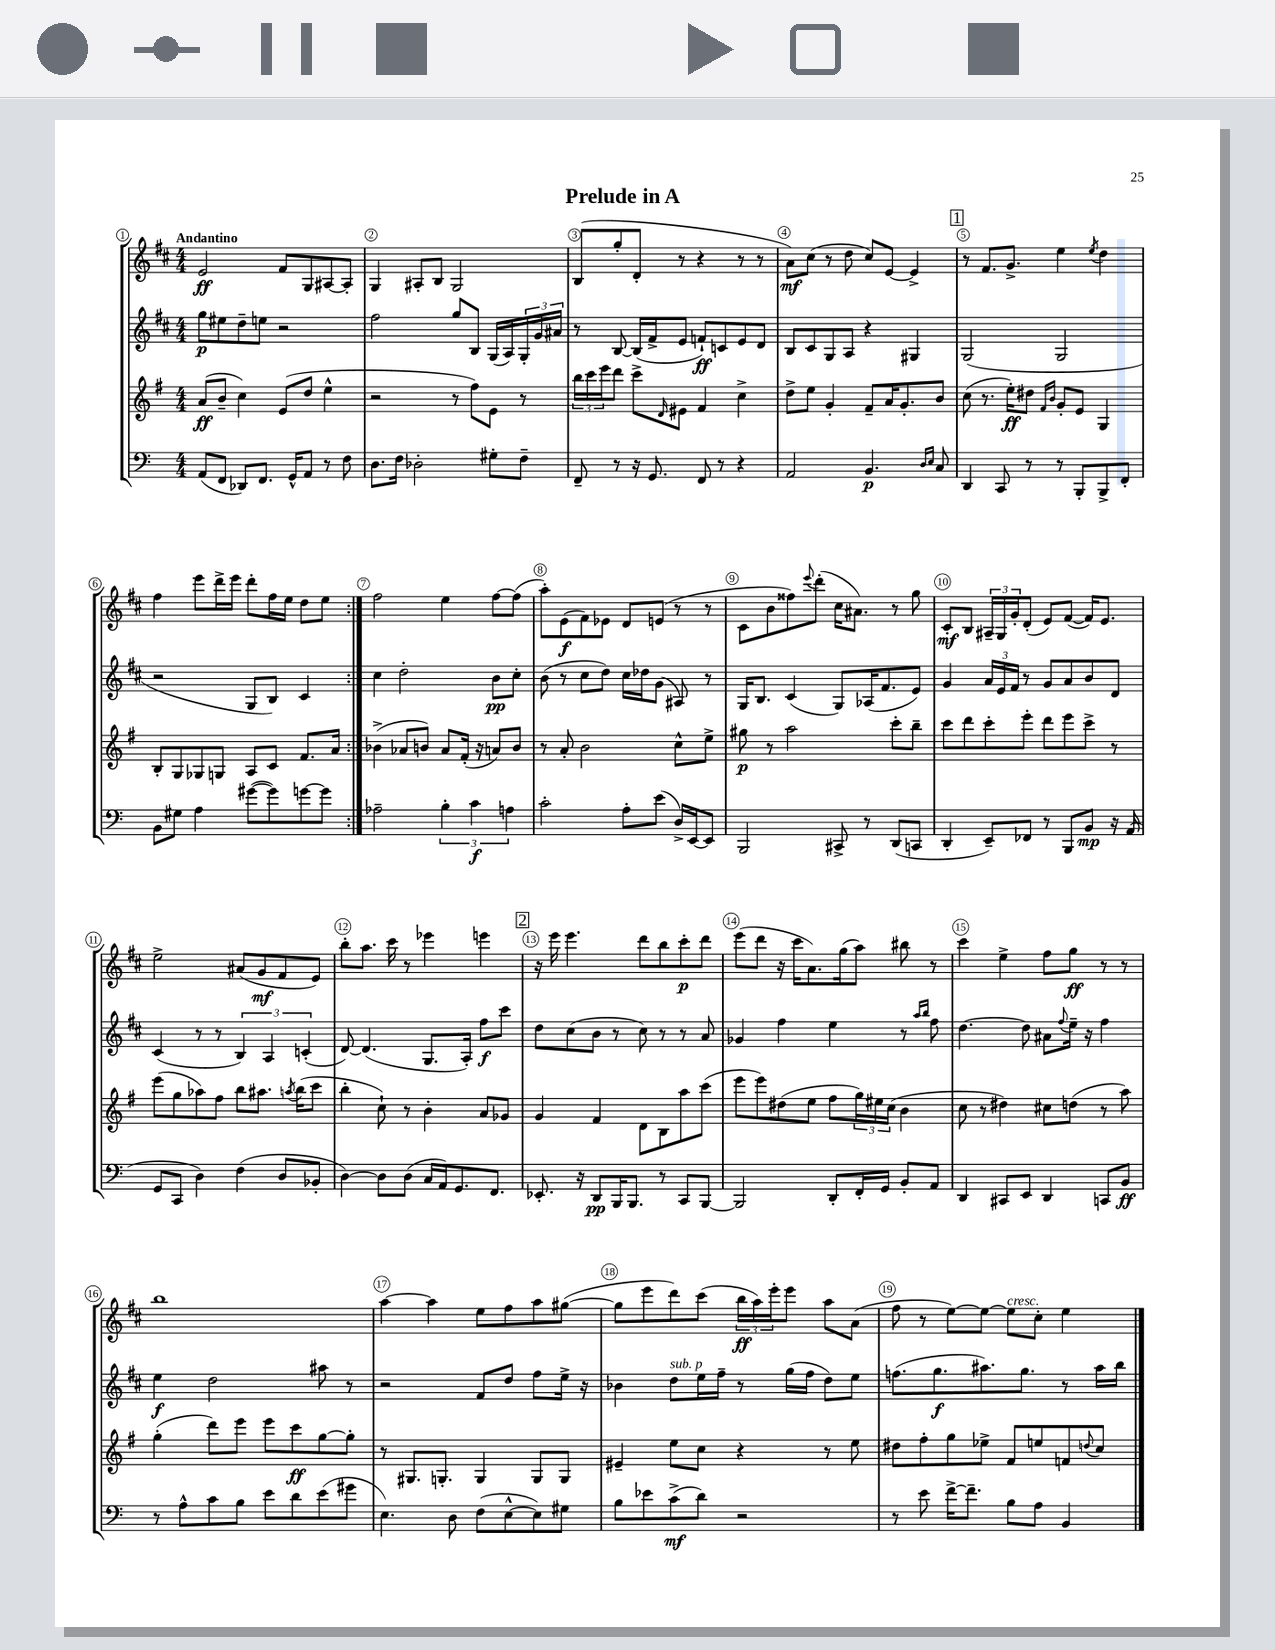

**kern	**kern	**kern	**kern
*staff4	*staff3	*staff2	*staff1
*clefF4	*clefG2	*clefG2	*clefG2
*k[]	*k[f#]	*k[f#c#]	*k[f#c#]
*M4/4	*M4/4	*M4/4	*M4/4
(8AA/L	(8a/L	8gg\L	2e/
8FF/J	8b~/J	8ee#\	.
8DD-/L)	4cc\)	8dd~\	.
8.FF/J	.	8ee\J	.
.	(8e/L	2r	8f#/L
16GG^^/LK	.	.	.
8AA/J	8dd/J	.	8G/
8r	4ee^^\	.	[8A#/
8F\	.	.	8A#'/]J
=	=	=	=
8.D\L	2r	2ff#\	4G/
16F\Jk	.	.	.
2D-'\	.	.	8A#'/L
.	.	.	8B/J
.	8r	8gg/L	2G/
.	8ff#\L)	8B/J	.
8G#'\L	8e\J	(16G/LL	.
.	.	16A/)	.
8F~\J	8r	24G'/	.
.	.	24g/	.
.	.	24a#/JJ	.
=	=	=	=
8FF~/	24bb\LL	8r	(8B/L
.	24ccc\	.	.
.	24eee\J	.	.
8r	8ddd\J	[8B/	8gg'/
16r	8ccc^\L	(16B/]LL	8d'/J
8.GG/	.	16f#^/J	.
.	16qqd/	.	.
.	8e#\J	8e/J	8r
8FF/	4f#/	8f`/L)	4r
8r	.	8c/	.
4r	4cc^\	8e/	8r
.	.	8d/J	8r
=	=	=	=
2AA/	8dd^\L	8B/L	8a\L)
.	8ee\J	8c#/	(8cc#\J
.	4g'/	8G/	8r
.	.	8A/J	8dd\
4.BB/	8f#~/L	4r	8cc#/L)
.	16a/K	.	[8e/J
.	8.g'/	.	.
.	.	4G#/	4e^/]
16qqD/LL	.	.	.
16qqE/JJ	.	.	.
8C/	8b/J	.	.
=	=	=	=
4DD/	(8cc\	(2G/	8r
.	8.r	.	8.f#/L
8CC/	.	.	.
.	16ee'\LK)	.	8.g^/J
8r	8dd#\J	.	.
.	16qqf#/LL	.	.
.	16qqb/JJ	.	.
8r	8g'/L	2G/	4ee\
8BBB'/L	8e/J	.	.
.	.	.	8qee/
8BBB^/	4G/	.	4dd\
8FF'/J	.	.	.
=	=	=	=
8BB\L	8B'/L	2r	4ff#\
8G#\J	8G/	.	.
4A\	8G-/	.	8eee\L
.	8G/J	.	16ddd^\L
.	.	.	16eee\JJ
([8g#\L	8A/L	8G/L	8ddd'\L
8g#\])	8c/J	8B/J)	16ff#\L
.	.	.	16ee\JJ
[8g\	8.f#/L	4c#/	8dd\L
8g\]J	.	.	8ee\J
.	16a/Jk	.	.
=:|!	=:|!	=:|!	=:|!
2A-~\	(4b-^\	4cc#\	2ff#\
.	8a-/L	2dd'\	.
.	8b/J)	.	.
6B'\	8a-/L	.	4ee\
.	(16f#'/Jk	.	.
6c\	.	.	.
.	16r	.	.
.	8a/L)	8b\L	[8ff#\L
6A\	.	.	.
.	8b/J	8cc#'\J	(8ff#\]J
=	=	=	=
2c'\	8r	(8b\	8aa'\L)
.	8a'/	8r	(8e\
.	2b\	8cc#\L	8f#\)
.	.	8dd\J)	8e-\J
8A'\L	.	16cc#\LL	8d/L
.	.	16dd-\J	.
(8e\J	.	(8g\J	(8e/J
16D^/LL)	8cc^^\L	8A#/)	8r
[16EE/J	.	.	.
8EE/]J	8ee^\J	8r	8r
=	=	=	=
2BBB/	8gg#\	16G/LK	8c#\L
.	.	8.B/J	.
.	8r	.	8b\
.	2aa\	(4c#/	8ff##\)
.	.	.	8qqeee/
.	.	.	(8ddd'\J
8CC#^/	.	8G/L)	16cc#\LK
.	.	.	8.a#\J)
8r	.	(16A-/K	.
.	.	8.f#/	.
(8DD/L	8ccc'\L	.	8r
8CC/J	8bb~\J	8e/J)	8gg\
=	=	=	=
4DD'/	8ccc\L	4g/	8c#'/L
.	8ddd\	.	8B/J
8EE~/L)	8ccc'\	24a/LL	24A#~/LL
.	.	24e/	24G/
.	.	24f#/JJ	24g'/J
8FF-/J	8eee'\J	8r	(8d'/J
8r	8ddd\L	8g/L	8e/L)
8BBB/L	8eee\	8a/	([8f#/J
8BB/J	8ccc^\J	8b/	16f#/]LK)
.	.	.	8.e/J
16r	8r	8d/J	.
(16AA/	.	.	.
=	=	=	=
8GG/L	(8eee\L	(4c#/	2ee^\
8CC/J	8gg\	.	.
4D\)	8aa-\)	8r	.
.	8ff#\J	8r	.
(4F\	8bb\L	6B/)	(8a#/L
.	8.aa#\J	.	8g/
.	.	6A/	.
8D/L	.	.	8f#/
.	8qaa/	.	.
.	(16bb\LK	.	.
.	.	(6c'/	.
8BB-'/J	8ccc\J	.	8e/J)
=	=	=	=
[4D\)	4bb'\	[8d/)	8bb'\L
.	.	(4.d/]	8.aa\J
8D\]L	8cc`\)	.	.
.	.	.	16ccc#\
(8D\J	8r	.	8r
16C/LL	4b'\	8.G/L	4eee-\
16AA/J)	.	.	.
8.GG/	.	.	.
.	.	16A'/Jk)	.
.	8a/L	8ff#\L	4eee\
8.FF/J	.	.	.
.	8g-/J	8ccc#\J	.
=	=	=	=
8.EE-'/	4g/	8dd\L	16r
.	.	.	16eee\
.	.	(8cc#\	4.eee\
16r	.	.	.
8DD/L	4f#/	8b\J	.
16BBB/K	.	8r	.
8.BBB/J	.	.	.
.	8d\L	8cc#\)	8ddd\L
8r	8B\	8r	8bb\
8CC/L	8aa\	8r	8ccc#'\
[8BBB/J	(8ccc\J	8a/	8ddd\J
=	=	=	=
2BBB/]	8eee\L	4g-/	(8eee\L
.	8eee\)	.	8ddd\J
.	(8dd#\	4ff#\	16r
.	.	.	16ccc#\LK
.	8ee\J	.	8.a\)
8DD'/L	8ff#\L	4ee\	.
.	.	.	(16gg\k
16FF'/L	24gg\L)	.	8aa\J)
.	24ee#\	.	.
16GG/JJ	.	.	.
.	(24cc\JJ	.	.
8BB'/L	4b\	8r	8bb#\
.	.	16qqaa/LL	.
.	.	16qqbb/JJ	.
8AA/J	.	8ff#\	8r
=	=	=	=
4DD/	8cc\	[4.dd\	4ccc#\
.	8r	.	.
8CC#/L	4dd#\)	.	4ee^\
8EE/J	.	8dd\]	.
4DD/	8cc#\L	8a#\L	8ff#\L
.	.	8qqff#/	.
.	(8dd\J	16ee~\Jk	8gg\J
.	.	16r	.
8CC/L	8r	4ff#\	8r
8BB/J	8aa\)	.	8r
=	=	=	=
8r	(4gg'\	4ee\	1bb
8A^^\L	.	.	.
8c\	8ddd\L)	2dd\	.
8B\J	8eee\J	.	.
8e\L	8eee\L	.	.
8d\	8ccc\	.	.
(8e\	[8gg\	8aa#\	.
8g#\J	8gg'\]J	8r	.
=	=	=	=
4.E\)	8r	2r	[4aa\
.	8.G#/L	.	.
.	.	.	4aa\]
.	8.G'/J	.	.
8D\	.	.	.
(8F\L	4G/	8f#/L	8ee\L
[8E^^\	.	8dd/J	8ff#\
8E\])	8G/L	8ff#\L	8aa\
8G#\J	8G/J	16ee^\Jk	([8gg#\J
.	.	16r	.
=	=	=	=
8B\L	4e#~/	4b-\	8gg#\]L
8e-\	.	.	8eee\
(8c^\	8ee\L	8dd\L	8ddd\)
8d\J)	8cc\J	16ee\L	(8ccc#\J
.	.	16ff#~\JJ	.
2r	4r	8r	24bb\LL
.	.	.	24aa\)
.	.	.	24eee'\J
.	.	(16gg\LL	8eee\J
.	.	16ff#\JJ	.
.	8r	8dd\L)	8aa\L
.	8ee\	8ee\J	(8a\J
=	=	=	=
8r	8dd#\L	(8.ff\L	8ff#\
8e\	8ff#'\	.	8r
.	.	8.gg\	.
[16f^\LK	8gg\	.	[8ee\L)
8.f~\]J	.	.	.
.	8ee-^\J	8.aa#\)	8ee\_J
8B\L	8f#/L	.	8ee\]L
.	.	8.gg\J	.
8A\J	8ee/	.	8cc#'\J
4BB/	8f/	8r	4ee\
.	8qqdd/	.	.
.	8cc/J	16aa#\LL	.
.	.	16bb\JJ	.
==	==	==	==
*-	*-	*-	*-
